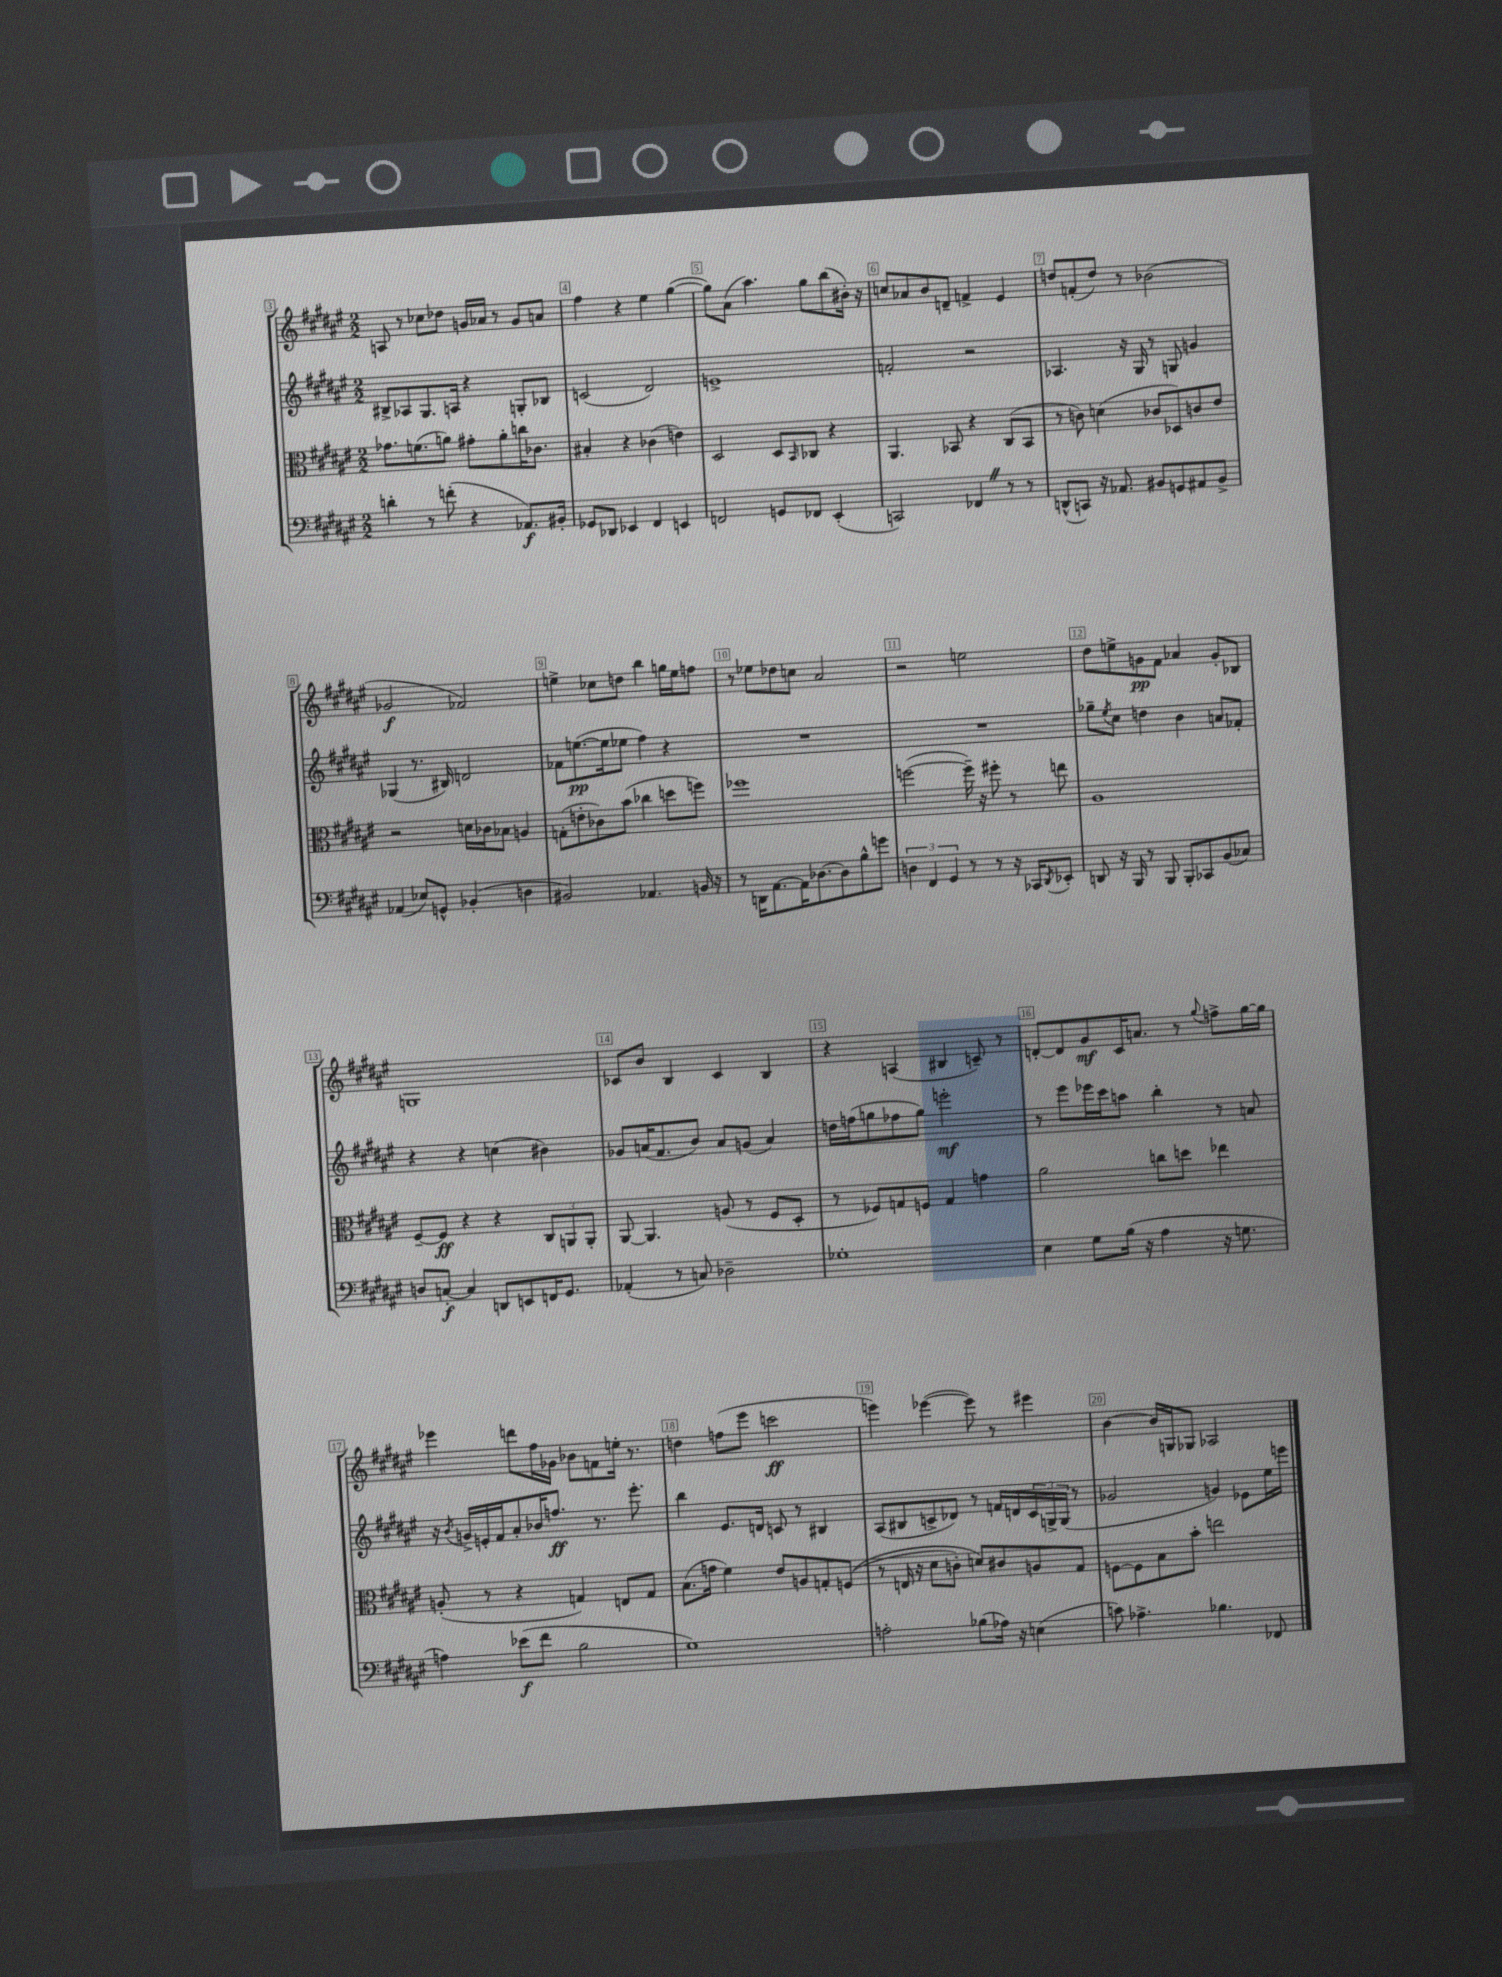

**kern	**dynam	**kern	**dynam	**kern	**dynam	**kern	**dynam
*part4	*part4	*part3	*part3	*part2	*part2	*part1	*part1
*staff4	*staff4	*staff3	*staff3	*staff2	*staff2	*staff1	*staff1
*clefF4	*	*clefC3	*	*clefG2	*	*clefG2	*
*k[f#c#g#d#a#e#]	*	*k[f#c#g#d#a#e#]	*	*k[f#c#g#d#a#e#]	*	*k[f#c#g#d#a#e#]	*
*M2/2	*	*M2/2	*	*M2/2	*	*M2/2	*
=3	=3	=3	=3	=3	=3	=3	=3
4dn'\	.	8.g-X\L	.	8B#X^/L	.	8An/	.
.	.	.	.	8A-X/	.	8r	.
.	.	(8.fn\	.	.	.	.	.
8r	.	.	.	8.G#/	.	8cc-X\L	.
(8fn'\	.	8an\J)	.	.	.	8dd-X\J	.
.	.	.	.	16An/Jk	.	.	.
4r	.	8g#X'\L	.	4r	.	16gn/LL	.
.	.	.	.	.	.	16a-X/JJ	.
.	.	8a'\	.	.	.	8r	.
8.AA-X/L)	f	16ccn\K	.	8Gn'/L	.	8g/L	.
.	.	8.c-X\J	.	.	.	.	.
.	.	.	.	8B-X/J	.	8an/J	.
16BB#X'/Jk	.	.	.	.	.	.	.
=4	=4	=4	=4	=4	=4	=4	=4
8GG-X/L	.	4B#X'/	.	(2cn/	.	4ff#\	.
8DD-X/J	.	.	.	.	.	.	.
4EE-X/	.	4r	.	.	.	4r	.
4FF#/	.	(4c-X\	.	2d#/)	.	4ee#\	.
4EEn/	.	4en\)	.	.	.	([4gg#\	.
=5	=5	=5	=5	=5	=5	=5	=5
2FFn/	.	2D#/	.	1en^	.	8gg#\L])	.
.	.	.	.	.	.	(8a#\J	.
.	.	.	.	.	.	4.aa#\)	.
8GGn/L	.	8D#/L	.	.	.	.	.
.	.	16qqBB/	.	.	.	.	.
8FF-X/J	.	8C-X/J	.	.	.	8gg#\L	.
(4EE#'/	.	4r	.	.	.	(8bb\	.
.	.	.	.	.	.	16b#X'\Jk)	.
.	.	.	.	.	.	16r	.
=6	=6	=6	=6	=6	=6	=6	=6
2CCn/)	.	4.AA#/	.	2fn'/	.	8ccn/L	.
.	.	.	.	.	.	8a-X/	.
.	.	.	.	.	.	8b/	.
.	.	8BB-X/	.	.	.	8dn~/J	.
4FF-XZ/	.	4r	.	2r	.	4fn^/	.
8r	.	(8C#/L	.	.	.	4e#/	.
8r	.	8BB-/J	.	.	.	.	.
=7	=7	=7	=7	=7	=7	=7	=7
(8DDn^^/L	.	8r	.	4.A-X/	.	8ddn/L	.
8CCn/J)	.	8cn\)	.	.	.	(8fn'/	.
16r	.	(4dn\	.	.	.	8dd/J)	.
8.AA-X/	.	.	.	.	.	.	.
.	.	.	.	16r	.	8r	.
.	.	.	.	16G#/	.	.	.
8BB#X/L	.	8c-X/L	.	8r	.	(2b-X\	.
8GGn/	.	8D-X/)	.	8Gn/	.	.	.
8AA#X/	.	8cn/	.	4gn/	.	.	.
8BB#^/J	.	8e#/J	.	.	.	.	.
!!LO:LB:g=z
=8	=8	=8	=8	=8	=8	=8	=8
(4AA-X/	.	2r	.	(4G-X/	.	2g-X/	f
8E-X/L)	.	.	.	8.r	.	.	.
8GGn^^/J	.	.	.	.	.	.	.
.	.	.	.	16B#X/)	.	.	.
(4BB-X'/	.	16dn\LL	.	2dn/	.	2f-X/)	.
.	.	16c-X\J	.	.	.	.	.
.	.	8B-X\J	.	.	.	.	.
4Dn\	.	4An/	.	.	.	.	.
=9	=9	=9	=9	=9	=9	=9	=9
2BB#X/)	.	(8Gn'\L	.	8f-X\L	.	4een^\	.
.	.	8en'\	.	([8.een\	pp	.	.
.	.	8c-X\)	.	.	.	8cc-X\L	.
.	.	.	.	16ee\k]	.	.	.
.	.	(8b\J	.	8ee-X\J	.	8ddn\J	.
4.AA-X/	.	4cc-X\	.	4ff#\)	.	4bb\	.
.	.	8ddn\L	.	4r	.	16ggn\LL	.
.	.	.	.	.	.	16ee\J	.
16BBn/	.	8ffn\J)	.	.	.	8ffn\J	.
16r	.	.	.	.	.	.	.
=10	=10	=10	=10	=10	=10	=10	=10
8r	.	1ff-X	.	1r	.	8r	.
16DDn\KL	.	.	.	.	.	8ee-X\L	.
[8.AA#\	.	.	.	.	.	.	.
.	.	.	.	.	.	8dd-X\	.
16AA#\K]	.	.	.	.	.	8ccn\J	.
[8.D-X\	.	.	.	.	.	.	.
.	.	.	.	.	.	2a#/	.
8D-\]	.	.	.	.	.	.	.
8B^^\	.	.	.	.	.	.	.
8gn\J	.	.	.	.	.	.	.
=11	=11	=11	=11	=11	=11	=11	=11
6Dn\	.	([2ffn\	.	1r	.	2r	.
6FF#/	.	.	.	.	.	.	.
6GG#/	.	.	.	.	.	.	.
8r	.	16ff~\])	.	.	.	2een\	.
.	.	16r	.	.	.	.	.
8r	.	8ff#X'\	.	.	.	.	.
16r	.	8r	.	.	.	.	.
16CC-X/KL	.	.	.	.	.	.	.
8qDD#/	.	.	.	.	.	.	.
8EE-X'/J	.	8een\	.	.	.	.	.
=12	=12	=12	=12	=12	=12	=12	=12
8DDn/	.	1A#	.	8gg-X~\L	.	8dd#\L	.
.	.	.	.	8qee#/	.	.	.
16r	.	.	.	8cc#\J	.	8een^\	.
16BBB/	.	.	.	.	.	.	.
8r	.	.	.	4ddn\	.	8gn\	pp
8BBB/	.	.	.	.	.	8f#\J	.
8BBB'/L	.	.	.	4b\	.	4a-X/	.
8CC-X/	.	.	.	.	.	.	.
(8BB/	.	.	.	8an/L	.	8g'/L	.
8C-X/J)	.	.	.	8f-X'/J	.	8B-X/J	.
!!LO:LB:g=z
=13	=13	=13	=13	=13	=13	=13	=13
8Dn/L	.	[8F#~/L	.	4r	.	1Gn	.
[8Cn'/J	f	8F#/J]	ff	.	.	.	.
4C/]	.	4r	.	4r	.	.	.
8DDn/L	.	4r	.	(4ccn\	.	.	.
8EEn/	.	.	.	.	.	.	.
16FFn/K	.	12C#/L	.	4b#X\)	.	.	.
8.GG#/J	.	.	.	.	.	.	.
.	.	12AAn/	.	.	.	.	.
.	.	12AA'/J	.	.	.	.	.
=14	=14	=14	=14	=14	=14	=14	=14
(4AA-X'/	.	[8AA#/	.	8g-X/L	.	8c-X/L	.
.	.	4.AA#/]	.	(16an/K	.	8b/J	.
.	.	.	.	8.f#/	.	.	.
8r	.	.	.	.	.	4B/	.
8Cn/)	.	.	.	8b/J)	.	.	.
2D-X~\	.	(8An/	.	8a/L	.	4c-/	.
.	.	8r	.	(8gn/J	.	.	.
.	.	8F#/L	.	4a/)	.	4B/	.
.	.	8D#'/J	.	.	.	.	.
=15	=15	=15	=15	=15	=15	=15	=15
1G-X'	.	8r	.	16ddn\LL	.	4r	.
.	.	.	.	(16ffn\J	.	.	.
.	.	8F-X/L)	.	8ggn\	.	.	.
.	.	8Gn/	.	8ff-X\	.	(4An/	.
.	.	8Fn/J	.	8gg\J)	.	.	.
.	.	4G/	.	2eeen'\	mf	4B#X/	.
.	.	4gn\	.	.	.	8cn~/)	.
.	.	.	.	.	.	8r	.
=16	=16	=16	=16	=16	=16	=16	=16
4E#\	.	2a#\	.	8r	.	[8dn'/L	.
.	.	.	.	8eee#\L	.	8d/]	.
8G#\L	.	.	.	16eee-X\L	.	8g#/	mf
.	.	.	.	16ccc#\J	.	.	.
(16B\Jk	.	.	.	8aan\J	.	16c#/K	.
16r	.	.	.	.	.	8.an/J	.
4A#\	.	8ccn\L	.	4bb'\	.	.	.
.	.	8ddn\J	.	.	.	8r	.
.	.	.	.	.	.	8qqgg#/	.
16r	.	4ee-X\	.	8r	.	8ffn^\L	.
8.Gn\	.	.	.	.	.	.	.
.	.	.	.	8an/	.	[16gg#\L	.
.	.	.	.	.	.	16gg#\JJ]	.
!!LO:LB:g=z
=17	=17	=17	=17	=17	=17	=17	=17
4An\)	.	(8An'/	.	16r	.	4eee-X\	.
.	.	.	.	8qb/	.	.	.
.	.	.	.	16gn^/LL	.	.	.
.	.	8r	.	16en'/	.	.	.
.	.	.	.	16f#/J	.	.	.
(8e-X\L	f	4r	.	8a#'/	.	8dddn\L	.
8f#\J	.	.	.	16b-X/K	.	16ff#\L	.
.	.	.	.	8.ffn/J	ff	16g-X\JJ	.
2B\	.	4Gn/)	.	.	.	8b-X\L	.
.	.	.	.	8.r	.	8fn\	.
.	.	8En/L	.	.	.	16een'\Jk	.
.	.	.	.	8.eee#'\	.	8.r	.
.	.	8G/J	.	.	.	.	.
=18	=18	=18	=18	=18	=18	=18	=18
1G#)	.	(8.B\L	.	4bb\	.	4ddn\	.
.	.	16gn\Jk	.	.	.	.	.
.	.	4f#\)	.	8.e#/L	.	(8ffn\L	.
.	.	.	.	.	.	8eee#\J	.
.	.	.	.	16dn/Jk	.	.	.
.	.	8e#/L	.	8cn/	.	2cccn\	ff
.	.	8An/	.	8r	.	.	.
.	.	8Gn'/	.	4B#X/	.	.	.
.	.	((8Fn/J	.	.	.	.	.
=19	=19	=19	=19	=19	=19	=19	=19
2An'\	.	8r	.	(8A#/L	.	4eeen\)	.
.	.	16En/	.	8B#X/	.	.	.
.	.	16r	.	.	.	.	.
.	.	8d#\L	.	8cn^/	.	([4eee-X\	.
.	.	8cn'\J)	.	8d-X/J)	.	.	.
(8B-X\L	.	8dn/L)	.	8r	.	8eee-\])	.
16A-X\Jk)	.	8c#X/	.	16fn/LL	.	8r	.
16r	.	.	.	16dn/	.	.	.
(4En\	.	8An/	.	24c/	.	4eee#X\	.
.	.	.	.	24Gn^/	.	.	.
.	.	.	.	(24G/JJ	.	.	.
.	.	8G#/J	.	8r	.	.	.
=20	=20	=20	=20	=20	=20	=20	=20
8cn\)	.	[8Fn\L	.	2g-X/	.	[4b\	.
4.A-X^\	.	8F\]	.	.	.	.	.
.	.	8B\	.	.	.	16b/LL]	.
.	.	.	.	.	.	16Gn/J	.
.	.	8b'\J	.	.	.	8G-X/J	.
4.B-X\	.	2een\	.	4gn/)	.	2A-X/	.
.	.	.	.	8e-X\L	.	.	.
8FF-X/	.	.	.	16ee#\L	.	.	.
.	.	.	.	16eeen\JJ	.	.	.
==	==	==	==	==	==	==	==
*-	*-	*-	*-	*-	*-	*-	*-
